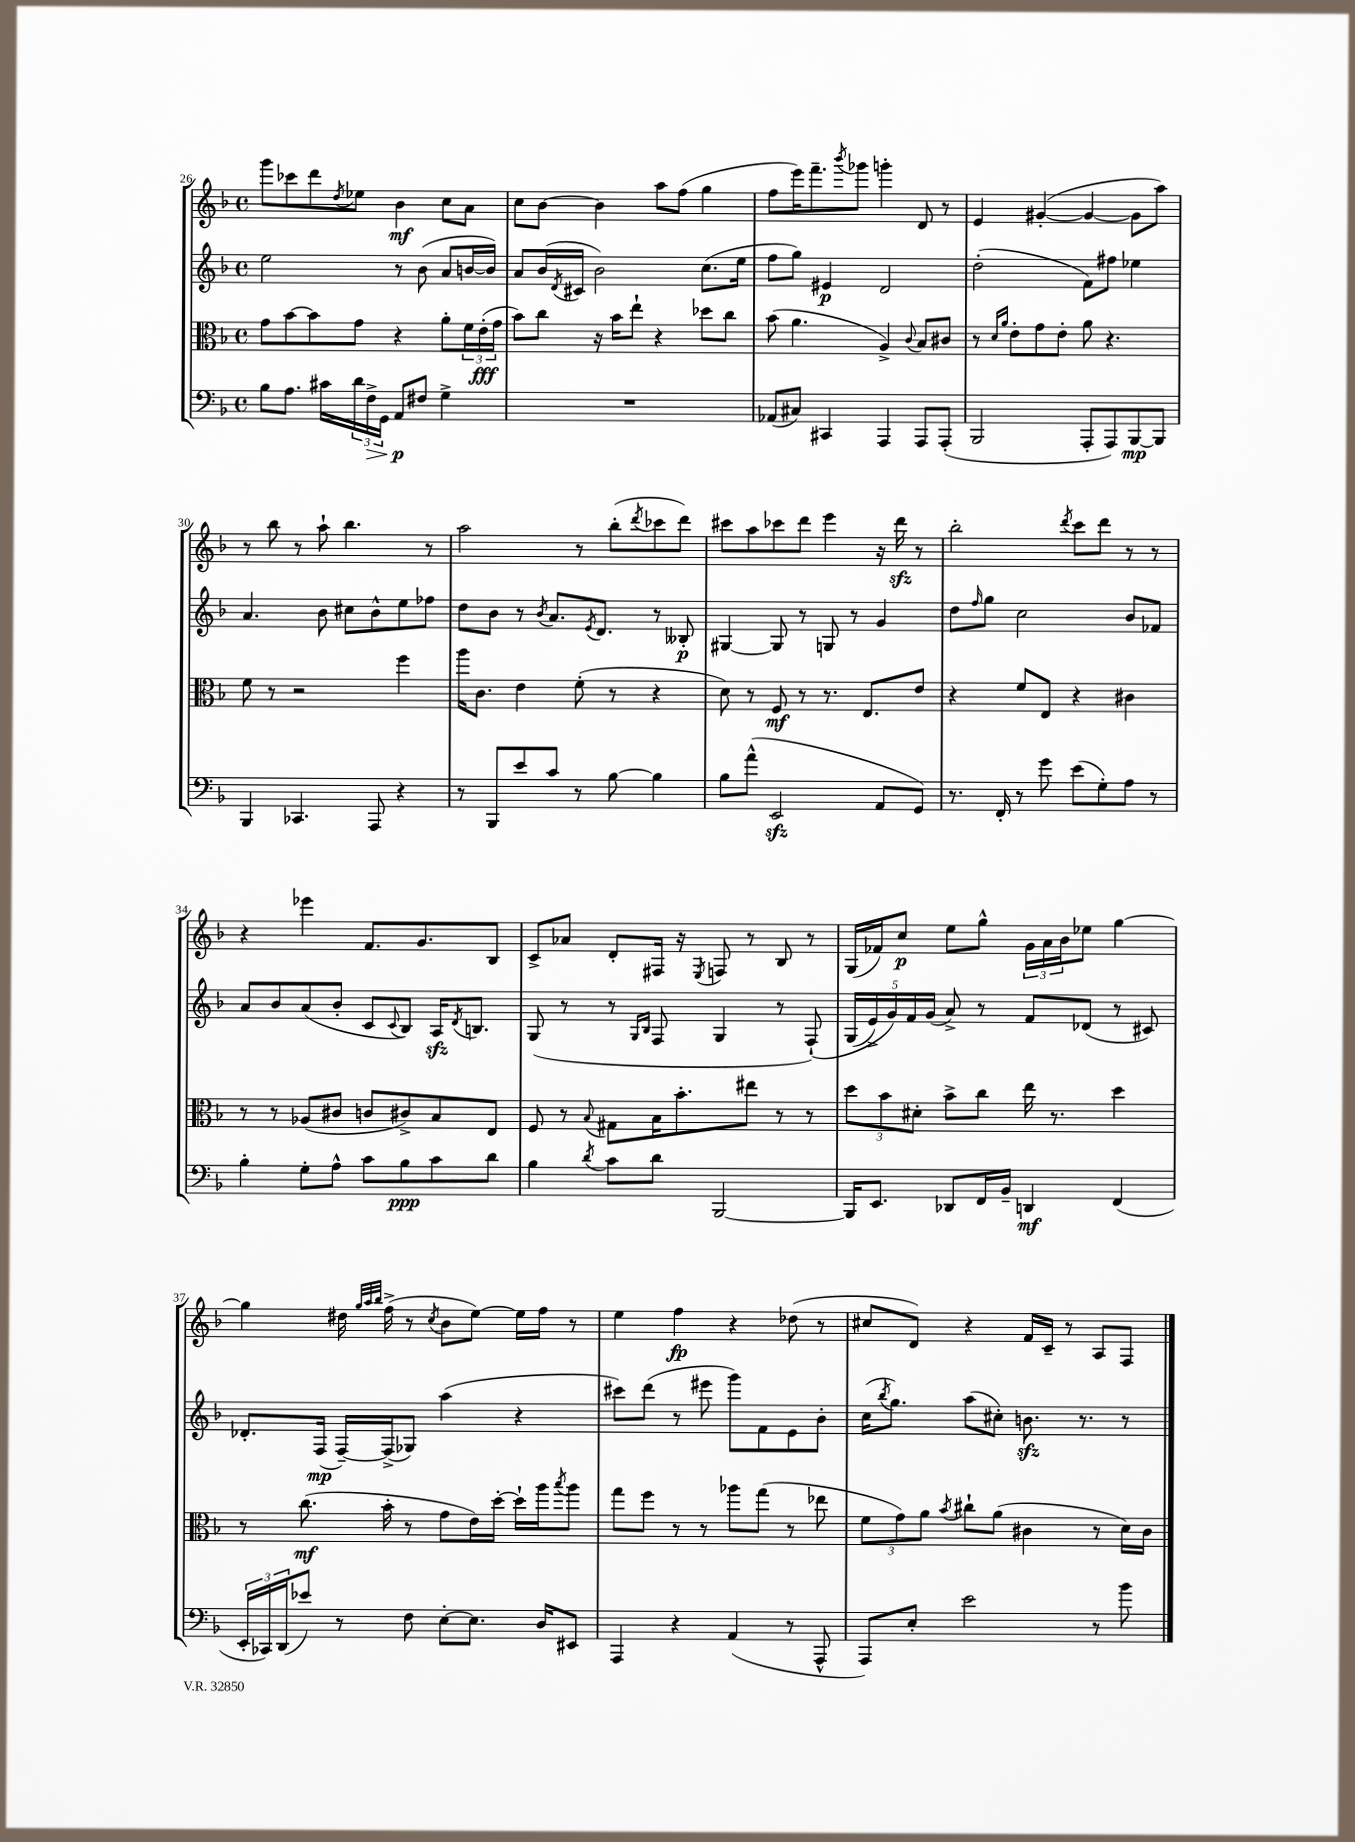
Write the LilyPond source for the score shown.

<<
\new StaffGroup <<
\new Staff = "s0" {
    \clef treble \key f \major \defaultTimeSignature \time 4/4
    g'''8 ces'''8 d'''8 \acciaccatura { d''8 } ees''8 bes'4\mf c''8 a'8 |
    c''8 bes'8~ bes'4 a''8 f''8( g''4 |
    f''8 e'''16) f'''8.-- \acciaccatura { bes'''8 } ges'''8 g'''4-. d'8 r8 |
    e'4 gis'4~-.( gis'4~ gis'8 a''8) |
    r8 bes''8 r8 a''8-! bes''4. r8 |
    a''2 r8 bes''8-.( \acciaccatura { d'''8 } ces'''8 d'''8) |
    cis'''8 a''8 ces'''8 d'''8 e'''4 r16 d'''16\sfz r8 |
    bes''2-. \acciaccatura { d'''8 } c'''8 d'''8 r8 r8 |
    r4 ees'''4 f'8. g'8. bes8 |
    c'8-> aes'8 d'8-. fis16 r16 \acciaccatura { e8 } f8 r8 bes8 r8 |
    g16( fes'16) c''8\p e''8 g''8-^ \tuplet 3/2 { g'16 a'16 bes'16 } ees''8 g''4~ |
    g''4 dis''16 \grace { g''32 a''32 bes''32 } f''16->( r8 \acciaccatura { c''8 } bes'8 e''8~) e''16 f''16 r8 |
    e''4 f''4\fp r4 des''8( r8 |
    cis''8 d'8) r4 f'16 c'16-- r8 a8 f8 \bar "|." |
}
\new Staff = "s1" {
    \clef treble \key f \major \defaultTimeSignature \time 4/4
    e''2 r8 bes'8( a'8 b'16~ b'16) |
    a'8 bes'16( \acciaccatura { d'8 } cis'16 bes'2) c''8.( e''16 |
    f''8 g''8) eis'4\p d'2 |
    d''2-.( f'8) fis''8 ees''4 |
    a'4. bes'8 cis''8 bes'8-^ e''8 fes''8 |
    d''8 bes'8 r8 \acciaccatura { bes'8 } a'8. \acciaccatura { e'8 } d'8. r8 beses8-.\p |
    gis4~ gis8 r8 g8 r8 g'4 |
    d''8 \grace { f''16 } g''8 c''2 bes'8 fes'8 |
    a'8 bes'8 a'8( bes'8-. c'8 \appoggiatura { c'8 } bes8) a16\sfz \acciaccatura { d'8 } b8. |
    g8( r8 r8 \grace { g16 bes16 } f8 g4 r8 f8-!)\( |
    \tuplet 5/4 { g16( e'16->) g'16\) f'16 g'16( } a'8->) r8 f'8 des'8( r8 cis'8) |
    des'8.-. f16\mp( f16~--) f16->( ges8) a''4( r4 |
    cis'''8) d'''8( r8 eis'''8 g'''8) f'8 e'8 bes'8-. |
    c''16( \acciaccatura { bes''8 } g''8.) a''8( cis''8-.) b'8.\sfz r8. r8 \bar "|." |
}
\new Staff = "s2" {
    \clef alto \key f \major \defaultTimeSignature \time 4/4
    g'8 bes'8~ bes'8 g'8 r4 a'8-. \tuplet 3/2 { f'16 e'16-.\fff( g'16 } |
    bes'8) c''8 r16 bes'16 e''8-! r4 des''8 c''8 |
    bes'8( a'4. a4->) \appoggiatura { c'8 } bes8 cis'8 |
    r8 \grace { d'16 a'16 } e'8-. g'8 e'8-. a'8 r4. |
    f'8 r8 r2 f''4 |
    a''16 c'8. e'4 f'8-.( r8 r4 |
    d'8) r8 f8\mf r8 r8. e8. e'8 |
    r4 f'8 e8 r4 cis'4 |
    r8 r8 aes8( cis'8 c'8 cis'8->) bes8 e8 |
    f8 r8 \appoggiatura { bes8 } gis8 bes16 bes'8.-. eis''8 r8 r8 |
    \tuplet 3/2 { d''8 bes'8 dis'8-. } bes'8-> c''8 e''16 r8. d''4 |
    r8 c''8.\mf( bes'16-. r8 g'8 e'16) d''16~-. d''16-! a''16 \acciaccatura { bes''8 } a''8 |
    g''8 f''8 r8 r8 aes''8 g''8( r8 ees''8 |
    \tuplet 3/2 { f'8 g'8) a'8 } \acciaccatura { bes'8 } cis''8-! a'8( cis'4 r8 d'16) cis'16 \bar "|." |
}
\new Staff = "s3" {
    \clef bass \key f \major \defaultTimeSignature \time 4/4
    bes8 a8. cis'16 \tuplet 3/2 { d'16 f16->\> g,16 } a,8\p\! fis8 g4-> |
    R1 |
    aes,8( cis8) cis,4 a,,4 a,,8 a,,8-.( |
    bes,,2 a,,8-. a,,8) bes,,8~\mp bes,,8 |
    bes,,4 ces,4. a,,8 r4 |
    r8 bes,,8 e'8 c'8 r8 bes8~ bes4 |
    bes8 a'8-^( e,2\sfz a,8 g,8) |
    r8. f,16-. r8 g'8 e'8( g8-.) a8 r8 |
    bes4-. g8-. a8-^ c'8 bes8\ppp c'8 d'8 |
    bes4 \acciaccatura { d'8 } c'8 d'8 bes,,2~ |
    bes,,16 e,8. des,8 f,16 bes,16-- d,4\mf f,4( |
    \tuplet 3/2 { e,16-. ces,16) d,16( } ees'8) r8 f8 e8~-. e8. d16 eis,8 |
    a,,4 r4 a,4( r8 a,,8-^ |
    a,,8) e8-. e'2 r8 bes'8 \bar "|." |
}
>>
>>
\layout { \context { \Score currentBarNumber = #26 } }
